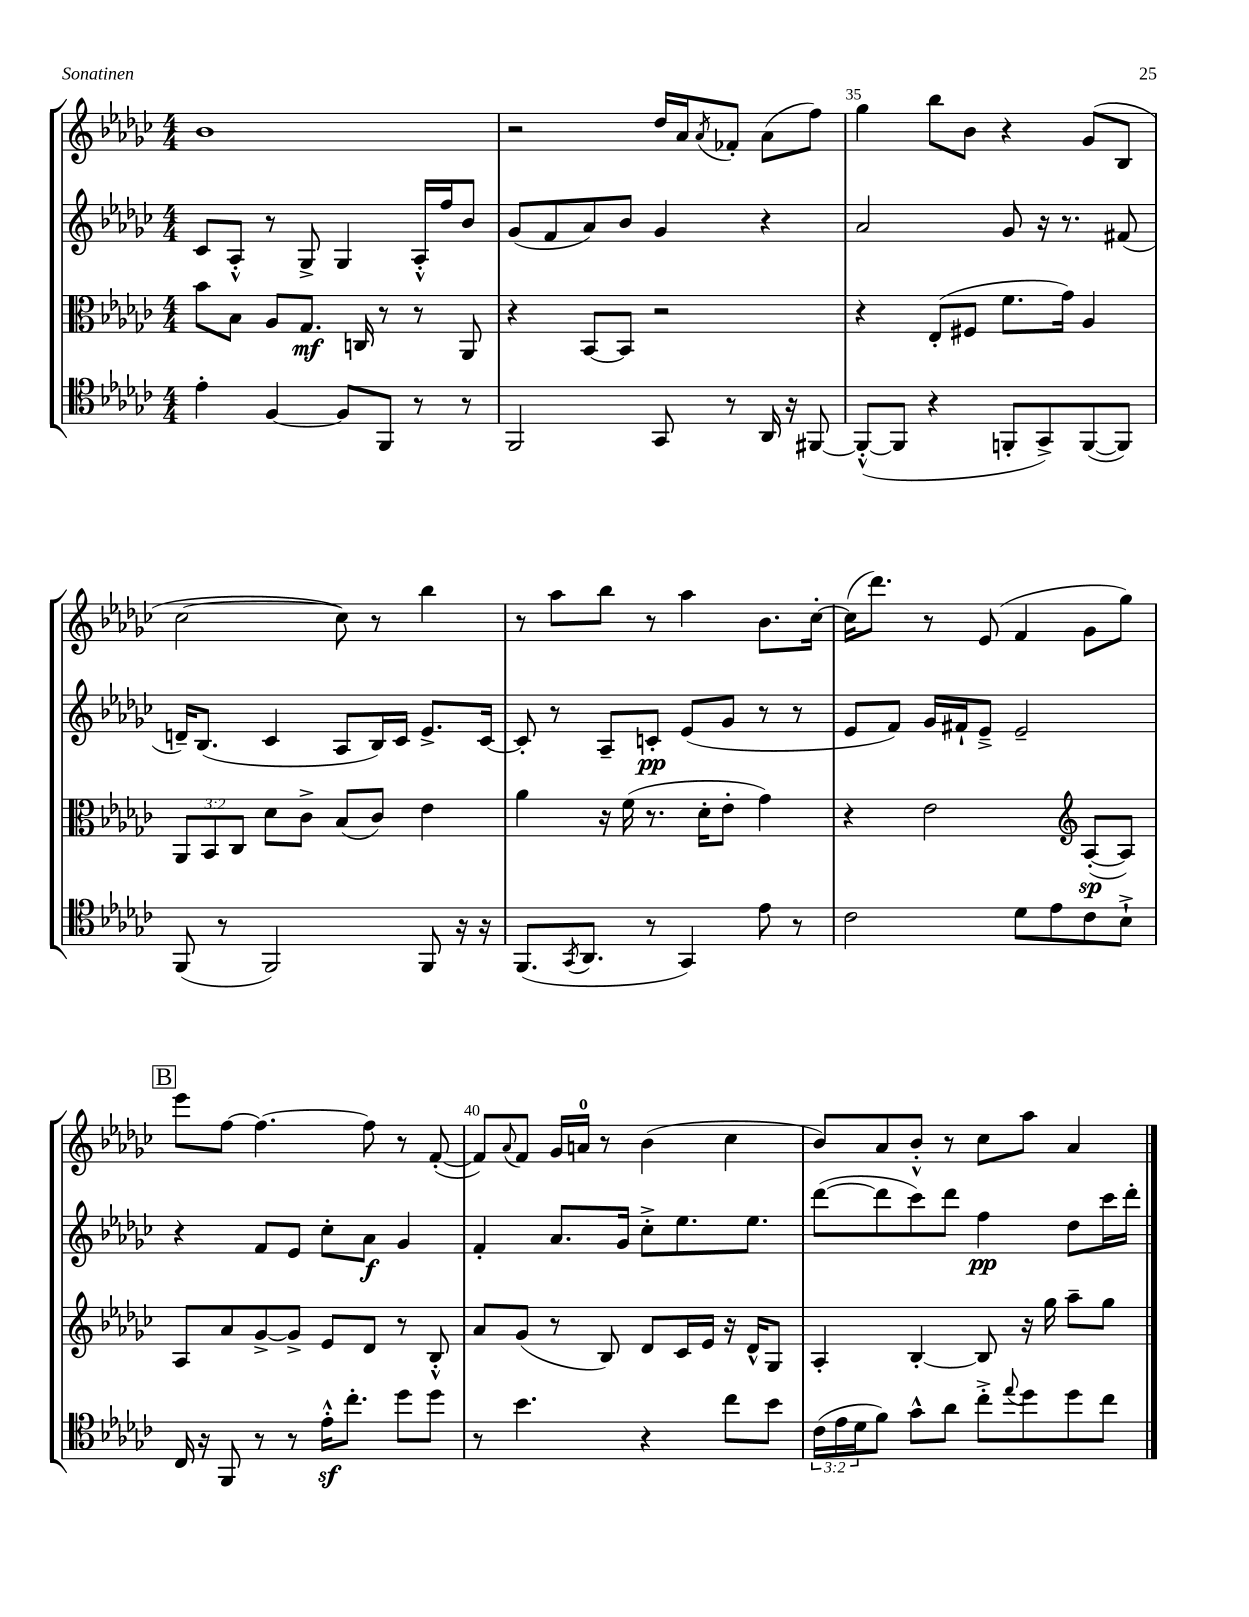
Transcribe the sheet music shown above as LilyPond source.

<<
\new StaffGroup <<
\new Staff = "s0" {
    \clef treble \key ges \major \numericTimeSignature \time 4/4
    bes'1 |
    r2 des''16 aes'16 \acciaccatura { aes'8 } fes'8-. aes'8( f''8) |
    ges''4 bes''8 bes'8 r4 ges'8( bes8 |
    ces''2~ ces''8) r8 bes''4 |
    r8 aes''8 bes''8 r8 aes''4 bes'8. ces''16~-. |
    ces''16( des'''8.) r8 ees'8( f'4 ges'8 ges''8) |
    \mark \markup { \box "B" } ees'''8 f''8~ f''4.~ f''8 r8 f'8~-.( |
    f'8) \appoggiatura { aes'8 } f'8 ges'16 a'16-0 r8 bes'4( ces''4 |
    bes'8) aes'8 bes'8-.-^ r8 ces''8 aes''8 aes'4 \bar "|." |
}
\new Staff = "s1" {
    \clef treble \key ges \major \numericTimeSignature \time 4/4
    ces'8 aes8-.-^ r8 ges8-> ges4 aes16-.-^ f''16 bes'8 |
    ges'8( f'8 aes'8) bes'8 ges'4 r4 |
    aes'2 ges'8 r16 r8. fis'8( |
    d'16--) bes8.( ces'4 aes8 bes16) ces'16 ees'8.-> ces'16~ |
    ces'8-. r8 aes8-- c'8-.\pp ees'8( ges'8 r8 r8 |
    ees'8 f'8) ges'16 fis'16-! ees'8---> ees'2-- |
    \mark \markup { \box "B" } r4 f'8 ees'8 ces''8-. aes'8\f ges'4 |
    f'4-. aes'8. ges'16 ces''8-.-> ees''8. ees''8. |
    des'''8~( des'''8 ces'''8) des'''8 f''4\pp des''8 ces'''16 des'''16-. \bar "|." |
}
\new Staff = "s2" {
    \clef alto \key ges \major \numericTimeSignature \time 4/4 \override Staff.TupletNumber.text = #tuplet-number::calc-fraction-text
    bes'8 bes8 aes8 ges8.\mf c16 r8 r8 aes,8 |
    r4 bes,8~ bes,8 r2 |
    r4 ees8-.( fis8 f'8. ges'16) aes4 |
    \tuplet 3/2 { aes,8 bes,8 ces8 } des'8 ces'8-> bes8( ces'8) ees'4 |
    aes'4 r16 f'16( r8. des'16-. ees'8-. ges'4) |
    r4 ees'2 \clef treble aes8~-.\sp( aes8) |
    \mark \markup { \box "B" } aes8 aes'8 ges'8~-> ges'8-> ees'8 des'8 r8 bes8-.-^ |
    aes'8 ges'8( r8 bes8) des'8 ces'16 ees'16 r16 des'16-^ ges8 |
    aes4-. bes4~-. bes8 r16 ges''16 aes''8-- ges''8 \bar "|." |
}
\new Staff = "s3" {
    \clef tenor \key ges \major \numericTimeSignature \time 4/4 \override Staff.TupletNumber.text = #tuplet-number::calc-fraction-text
    ees'4-. f4~ f8 f,8 r8 r8 |
    f,2 ges,8 r8 aes,16 r16 fis,8~ |
    fis,8~-.-^( fis,8 r4 f,8-. ges,8->) f,8~( f,8) |
    f,8( r8 f,2) f,8 r16 r16 |
    f,8.( \acciaccatura { ges,8 } aes,8. r8 ges,4) ees'8 r8 |
    ces'2 des'8 ees'8 ces'8 bes8-!-> |
    \mark \markup { \box "B" } ces16 r16 f,8 r8 r8 ees'16-.-^\sf ces''8.-. des''8 des''8 |
    r8 bes'4. r4 ces''8 bes'8 |
    \tuplet 3/2 { ces'16( ees'16 des'16 } f'8) ges'8-^ aes'8 ces''8-.-> \appoggiatura { ees''8 } des''8 des''8 ces''8 \bar "|." |
}
>>
>>
\layout { \context { \Score currentBarNumber = #33 \override BarNumber.break-visibility = ##(#f #t #t) barNumberVisibility = #(every-nth-bar-number-visible 5) } }
